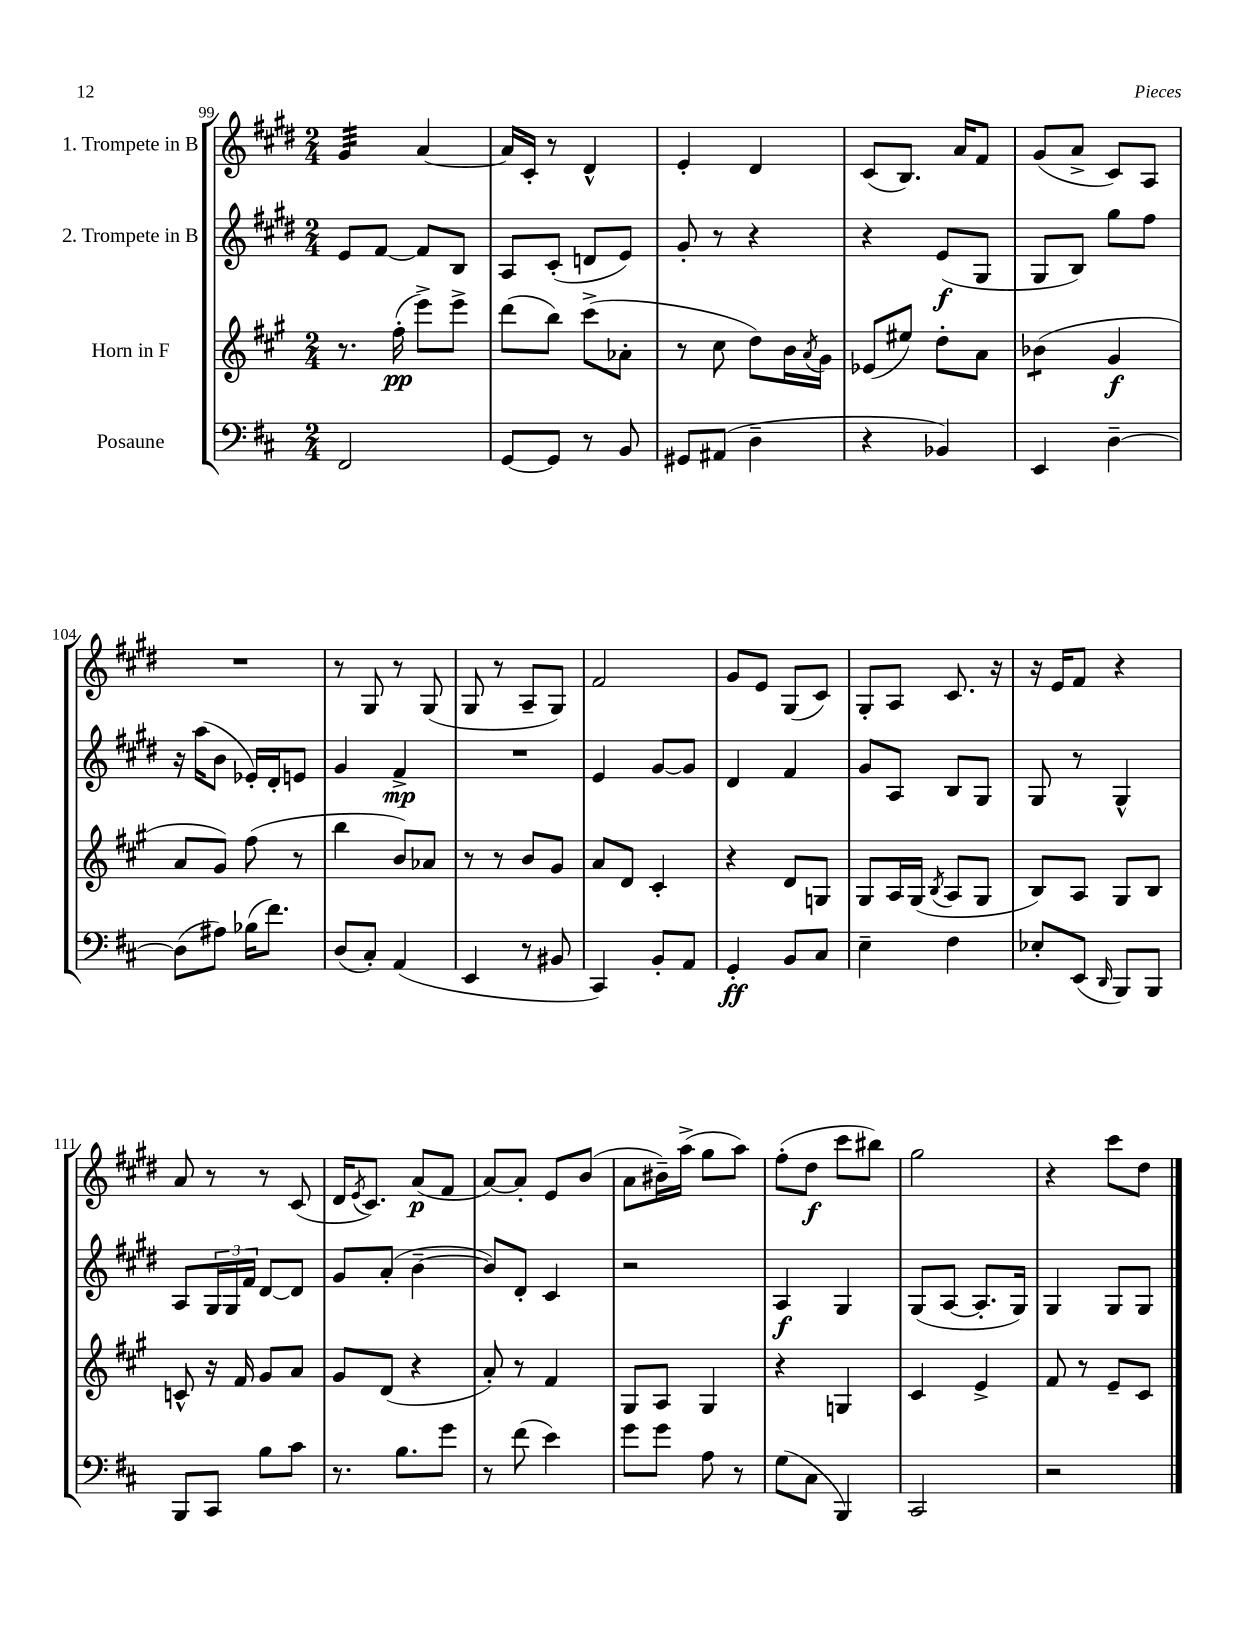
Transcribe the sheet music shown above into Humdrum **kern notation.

**kern	**kern	**kern	**kern
*staff4	*staff3	*staff2	*staff1
*clefF4	*clefG2	*clefG2	*clefG2
*k[f#c#]	*k[f#c#g#]	*k[f#c#g#d#]	*k[f#c#g#d#]
*M2/4	*M2/4	*M2/4	*M2/4
2FF#	8.r	8e	4g#
.	.	[8f#	.
.	(16ff#'	.	.
.	8eee^)	8f#]	[4a
.	8eee^	8B	.
=	=	=	=
[8GG	(8ddd	8A	16a]
.	.	.	16c#'
8GG]	8bb)	(8c#'	8r
8r	(8ccc#^	8d	4d#^^
8BB	8a-'	8e)	.
=	=	=	=
8GG#	8r	8g#'	4e'
(8AA#	8cc#	8r	.
4D~	8dd)	4r	4d#
.	16b	.	.
.	8qa	.	.
.	16g#	.	.
=	=	=	=
4r	(8e-	4r	(8c#
.	8ee#)	.	8.B)
4BB-)	8dd'	(8e	.
.	.	.	16a
.	8a	8G#	8f#
=	=	=	=
4EE	(4b-	8G#	(8g#
.	.	8B)	8a^
[4D~	4g#	8gg#	8c#)
.	.	8ff#	8A
=	=	=	=
(8D]	8a	16r	2r
.	.	(16aa	.
8A#)	8g#)	8b	.
(16B-	(8ff#	16e-')	.
8.f#)	.	16d#'	.
.	8r	8e	.
=	=	=	=
(8D	4bb	4g#	8r
8C#')	.	.	8G#
(4AA	8b)	4f#^	8r
.	8a-	.	(8G#
=	=	=	=
4EE	8r	2r	8G#
.	8r	.	8r
8r	8b	.	8A~
8BB#	8g#	.	8G#)
=	=	=	=
4CC#)	8a	4e	2f#
.	8d	.	.
8BB'	4c#'	[8g#	.
8AA	.	8g#]	.
=	=	=	=
4GG'	4r	4d#	8g#
.	.	.	8e
8BB	8d	4f#	(8G#
8C#	8G	.	8c#)
=	=	=	=
4E~	8G#	8g#	8G#'
.	16A	8A	8A
.	(16G#	.	.
.	8qB	.	.
4F#	8A	8B	8.c#
.	8G#	8G#	.
.	.	.	16r
=	=	=	=
8E-'	8B)	8G#	16r
.	.	.	16e
(8EE	8A	8r	8f#
16qqDD	.	.	.
8BBB)	8G#	4G#^^	4r
8BBB	8B	.	.
=	=	=	=
8BBB	8c^^	8A	8a
8CC#	16r	24G#	8r
.	.	24G#	.
.	16f#	.	.
.	.	24f#	.
8B	8g#	[8d#	8r
8c#	8a	8d#]	(8c#
=	=	=	=
8.r	8g#	8g#	16d#
.	.	.	8qe
.	.	.	8.c#)
.	(8d	(8a'	.
8.B	.	.	.
.	4r	[4b~	(8a
8g	.	.	8f#
=	=	=	=
8r	8a')	8b])	[8a)
(8f#	8r	8d#'	8a']
4e)	4f#	4c#	8e
.	.	.	(8b
=	=	=	=
8g	8G#	2r	8a
8g	8A	.	16b#~)
.	.	.	(16aa^
8A	4G#	.	8gg#
8r	.	.	8aa)
=	=	=	=
(8G	4r	4A	(8ff#'
8C#	.	.	8dd#
4BBB)	4G	4G#	8ccc#
.	.	.	8bb#)
=	=	=	=
2CC#	4c#	(8G#	2gg#
.	.	[8A	.
.	4e^	8.A']	.
.	.	16G#)	.
=	=	=	=
2r	8f#	4G#	4r
.	8r	.	.
.	8e~	8G#	8ccc#
.	8c#	8G#	8dd#
==	==	==	==
*-	*-	*-	*-
